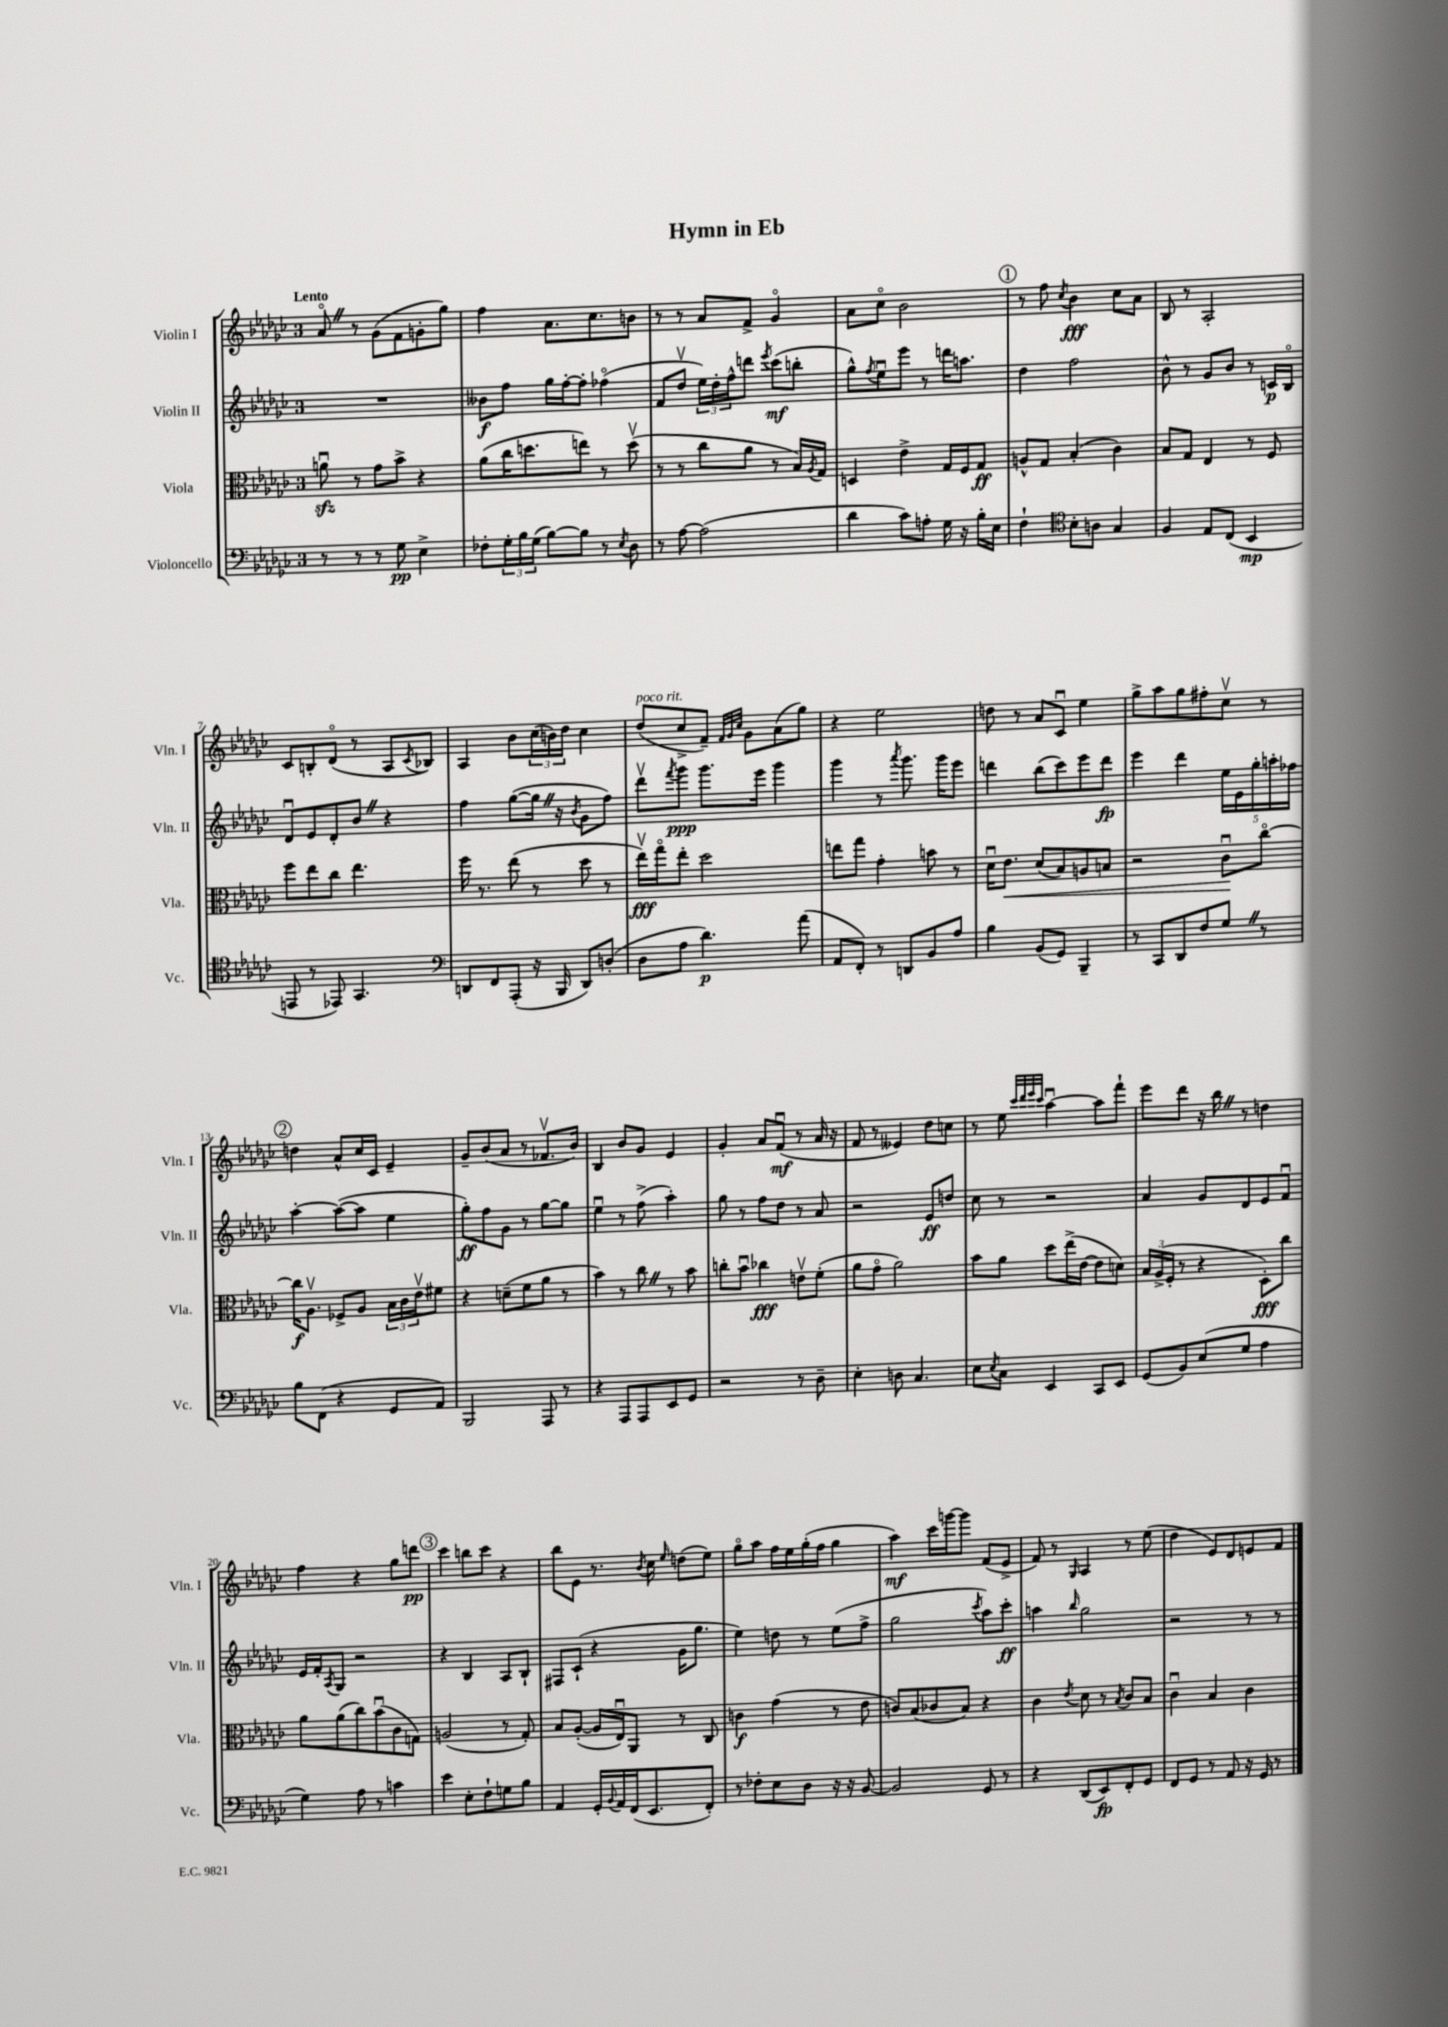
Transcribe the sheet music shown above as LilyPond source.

\header { title = "Hymn in Eb" }
<<
\new StaffGroup <<
\new Staff = "s0" \with { instrumentName = "Violin I" shortInstrumentName = "Vln. I" } {
    \clef treble \key ges \major \once \override Staff.TimeSignature.style = #'single-digit \time 3/4 \tempo "Lento"
    aes'8\flageolet \once \override BreathingSign.text = \markup { \musicglyph "scripts.caesura.straight" } \breathe r8 ges'8( f'8 g'8-. ges''8) |
    f''4 aes'8. ces''8. b'8 |
    r8 r8 aes'8 f'8-> ges'4\flageolet |
    aes'8 ces''8\flageolet bes'2 |
    \mark \markup { \circle "1" } r8 f''8 \acciaccatura { ces''8 } bes'4\fff ces''8 aes'8 |
    bes8 r8 aes2-. |
    ces'8 b8-. des'8\flageolet( r8 aes8 \acciaccatura { ces'8 } bes8) |
    aes4 bes'8 \tuplet 3/2 { ces''16( b'16) des''16 } ces''4 |
    des''8^\markup { \italic "poco rit." }( ces''8-> f'8--) \grace { f'32 ges'32 ces''32 } ges'8 aes'8( ges''8) |
    r4 ees''2 |
    d''8 r8 aes'8 ces'8\downbow ees''4 |
    ges''8-> aes''8 ges''8 fis''8-. ces''8\upbow r8 |
    \mark \markup { \circle "2" } d''4 aes'8-^ ces''16 ces'16 ees'4-- |
    ges'8-- bes'8( aes'8 r8 fes'8.\upbow bes'16) |
    bes4 bes'8 ges'8 ees'4 |
    ges'4-. aes'8 f'8\downbow\mf( r8 aes'16 r16 |
    f'8 r8 eeses'4) des''8 c''8 |
    r8 ees''8 \grace { ces'''32 des'''32 ees'''32 ces'''32 } aes''4~\downbow aes''8 f'''8-! |
    ees'''8 des'''8 r16 bes''16 \once \override BreathingSign.text = \markup { \musicglyph "scripts.caesura.straight" } \breathe r8 d''4 |
    f''4 r4 ges''8 d'''8\pp |
    \mark \markup { \circle "3" } ces'''4 b''8 ces'''8 r4 |
    bes''8 ees'8 r8. \acciaccatura { bes'8 } ces''16 \grace { ees''16 } d''8( ees''8) |
    ges''8\flageolet aes''8 f''16 ees''16 ges''16-.( f''16 ges''4 |
    aes''4\mf) ces'''16 g'''16~ g'''8 f'8( ees'8-> |
    f'8) r8 \grace { ges16 } aes4 r8 ees''8( |
    des''4 ees'8) des'8 e'8 f'8 \bar "|." |
}
\new Staff = "s1" \with { instrumentName = "Violin II" shortInstrumentName = "Vln. II" } {
    \clef treble \key ges \major \once \override Staff.TimeSignature.style = #'single-digit \time 3/4
    R2. |
    beses'8\f f''8 ges''16 f''16~-. f''8-. fes''4\flageolet( |
    f'8 des''8\upbow \tuplet 3/2 { ees''16) des''16-. f''16-^ } d'''8 \acciaccatura { ees'''8 } ces'''8\mf( b''8-. |
    ges''8-^) \acciaccatura { f''8 } ees''8\downbow ees'''8 r8 d'''16 a''8. |
    \mark \markup { \circle "1" } des''4 f''2 |
    bes'8-^ r8 ges'8 bes'8 r8 c'16\p bes16\flageolet |
    des'8\downbow ees'8 des'8-. bes'8 \once \override BreathingSign.text = \markup { \musicglyph "scripts.caesura.straight" } \breathe r4 |
    f''4 ges''8~( ges''16 \once \override BreathingSign.text = \markup { \musicglyph "scripts.caesura.straight" } \breathe r16 \acciaccatura { bes'8 } ges'8 f''8) |
    des'''8\upbow \acciaccatura { f'''8 } ges'''8\ppp ges'''8. ees'''16 ges'''4 |
    ges'''4 r8 \acciaccatura { aes'''8 } ges'''8. ges'''16 ees'''8 |
    d'''4 bes''8( ces'''8) ees'''8 d'''8\fp |
    ees'''4 des'''4 \tuplet 5/4 { ees''16 ees'16 ges''16-. a''16-. fes''16 } |
    \mark \markup { \circle "2" } aes''4~-. aes''8~( aes''8 ees''4 |
    ges''8-.\ff) f''8 ges'8 r8 ges''8~ ges''8 |
    ees''4\downbow r8 f''8->( aes''4-.) |
    ges''8 r8 f''8 des''8 r8 aes'8 |
    r2 ees'8\ff d''8 |
    ces''8 r8 r2 |
    aes'4 ges'8 des'8 ees'8 f'8\downbow |
    ees'16 f'16-. \acciaccatura { aes8 } ges8 r2 |
    \mark \markup { \circle "3" } r4 bes4 aes8 bes8-! |
    fis8 ces'8-!( r4 ges'16 ges''8. |
    ees''4) d''8 r8 ees''8( f''8-> |
    ges''2 \acciaccatura { ces'''8 } aes''8) ces'''8-.\ff |
    a''4 \grace { bes''16 } ges''2 |
    r2 r8 r8 \bar "|." |
}
\new Staff = "s2" \with { instrumentName = "Viola" shortInstrumentName = "Vla." } {
    \clef alto \key ges \major \once \override Staff.TimeSignature.style = #'single-digit \time 3/4
    a'8\downbow\sfz r8 ges'8 bes'8-> r4 |
    aes'8( ces''16 d''8. e''8) r8 d''8\upbow( |
    r8 r8 ces''8 aes'8 r8 bes16) \acciaccatura { aes8 } ges16 |
    d4 ees'4-> ges16 f16 ges8\ff |
    \mark \markup { \circle "1" } a8-^ ges8 bes4-.( ces'4) |
    bes8 ges8 ees4 r8 f8 |
    f''8 ees''8 ces''8 ees''4. |
    f''16 r8. ees''8( r8 des''8 r8 |
    ees''16\upbow\fff) ges''16\flageolet ees''8-. des''2 |
    e''8 ges''8 ges'4-. b'8 r8 |
    des'16\downbow ees'8.\< des'8( bes8) a8 b8 |
    r2 ces'8\downbow\! ces''8~\flageolet |
    \mark \markup { \circle "2" } ces''16\f aes8.\upbow fes8-> aes8 \tuplet 3/2 { bes16 ces'16 ees'16\upbow } fis'8 |
    r4 d'8--( f'8 aes'8 r8 |
    bes'4) r8 ces''8 \once \override BreathingSign.text = \markup { \musicglyph "scripts.caesura.straight" } \breathe r8 bes'8 |
    c''8-. bes'8\downbow ces''4\fff e'8\upbow f'8-.( |
    aes'8 ges'8\flageolet aes'2) |
    bes'8 aes'8 des''8 ees''16->( ees'16~ ees'8 d'8) |
    \tuplet 3/2 { bes16 aes16->( f16-. } r8 r4 des8-.\fff) ces''8 |
    aes'8 aes'8( ces''8) bes'8\downbow( ces'8 g8) |
    \mark \markup { \circle "3" } a2( r8 ges8-.) |
    bes8 aes8~-.( aes16 ees16\downbow) aes,8 r8 ces8 |
    c'4\f ges'4( r8 ees'8 |
    c'8) bes8( ces'8 bes8) r4 |
    ces'4 \acciaccatura { ees'8 } des'8 r8 \acciaccatura { bes8 } ces'8 bes8 |
    ces'4\downbow bes4 ces'4 \bar "|." |
}
\new Staff = "s3" \with { instrumentName = "Violoncello" shortInstrumentName = "Vc." } {
    \clef bass \key ges \major \once \override Staff.TimeSignature.style = #'single-digit \time 3/4
    r8 r8 r8 ges8\pp ees4-> |
    fes8-. \tuplet 3/2 { ges16-. bes16 ges16( } bes8~) bes8 r8 \acciaccatura { ees8 } des8 |
    r8 aes8~ aes2( |
    des'4 ces'8) a8-. ges16 r16 bes16-. ees16 |
    \mark \markup { \circle "1" } f4-! \clef tenor bes8-. a8 ges4 |
    f4 ees8 ces8( bes,4\mp |
    e,8 r8 ees,8) ges,4. |
    \clef bass d,8 f,8 aes,,8-.( r16 bes,,16 d,8) d8-.( |
    des8 aes8 des'4.\p) aes'8( |
    aes,8 f,8-.) r8 d,8 bes,8 aes8 |
    bes4 bes,8( ges,8) bes,,4-- |
    r8 ces,8 des,8 f8 ges8 \once \override BreathingSign.text = \markup { \musicglyph "scripts.caesura.straight" } \breathe r8 |
    \mark \markup { \circle "2" } bes8 f,8( r4 ges,8 aes,8) |
    bes,,2 aes,,8 r8 |
    r4 aes,,8 aes,,8 ees,8 ges,8 |
    r2 r8 des8-- |
    ees4-. d8 ces4. |
    ees8 \acciaccatura { ees8 } ces8 ees,4 ces,8 ees,8 |
    ges,8( bes,8) ees8( ges8 aes4 |
    ges4) aes8 r8 c'4 |
    \mark \markup { \circle "3" } ees'4 ees8-. f8-! g8 bes8 |
    aes,4 ges,16-. \appoggiatura { bes,8 } aes,16 f,16( ees,8. f,8-.) |
    r8 fes8-. ees8 des8 r16 r16 bes,8~ |
    bes,2 ges,8 r8 |
    r4 des,8( ees,8\fp) f,8-. ges,8 |
    f,8 ges,8 r8 aes,8 r16 ges,16 r8 \bar "|." |
}
>>
>>
